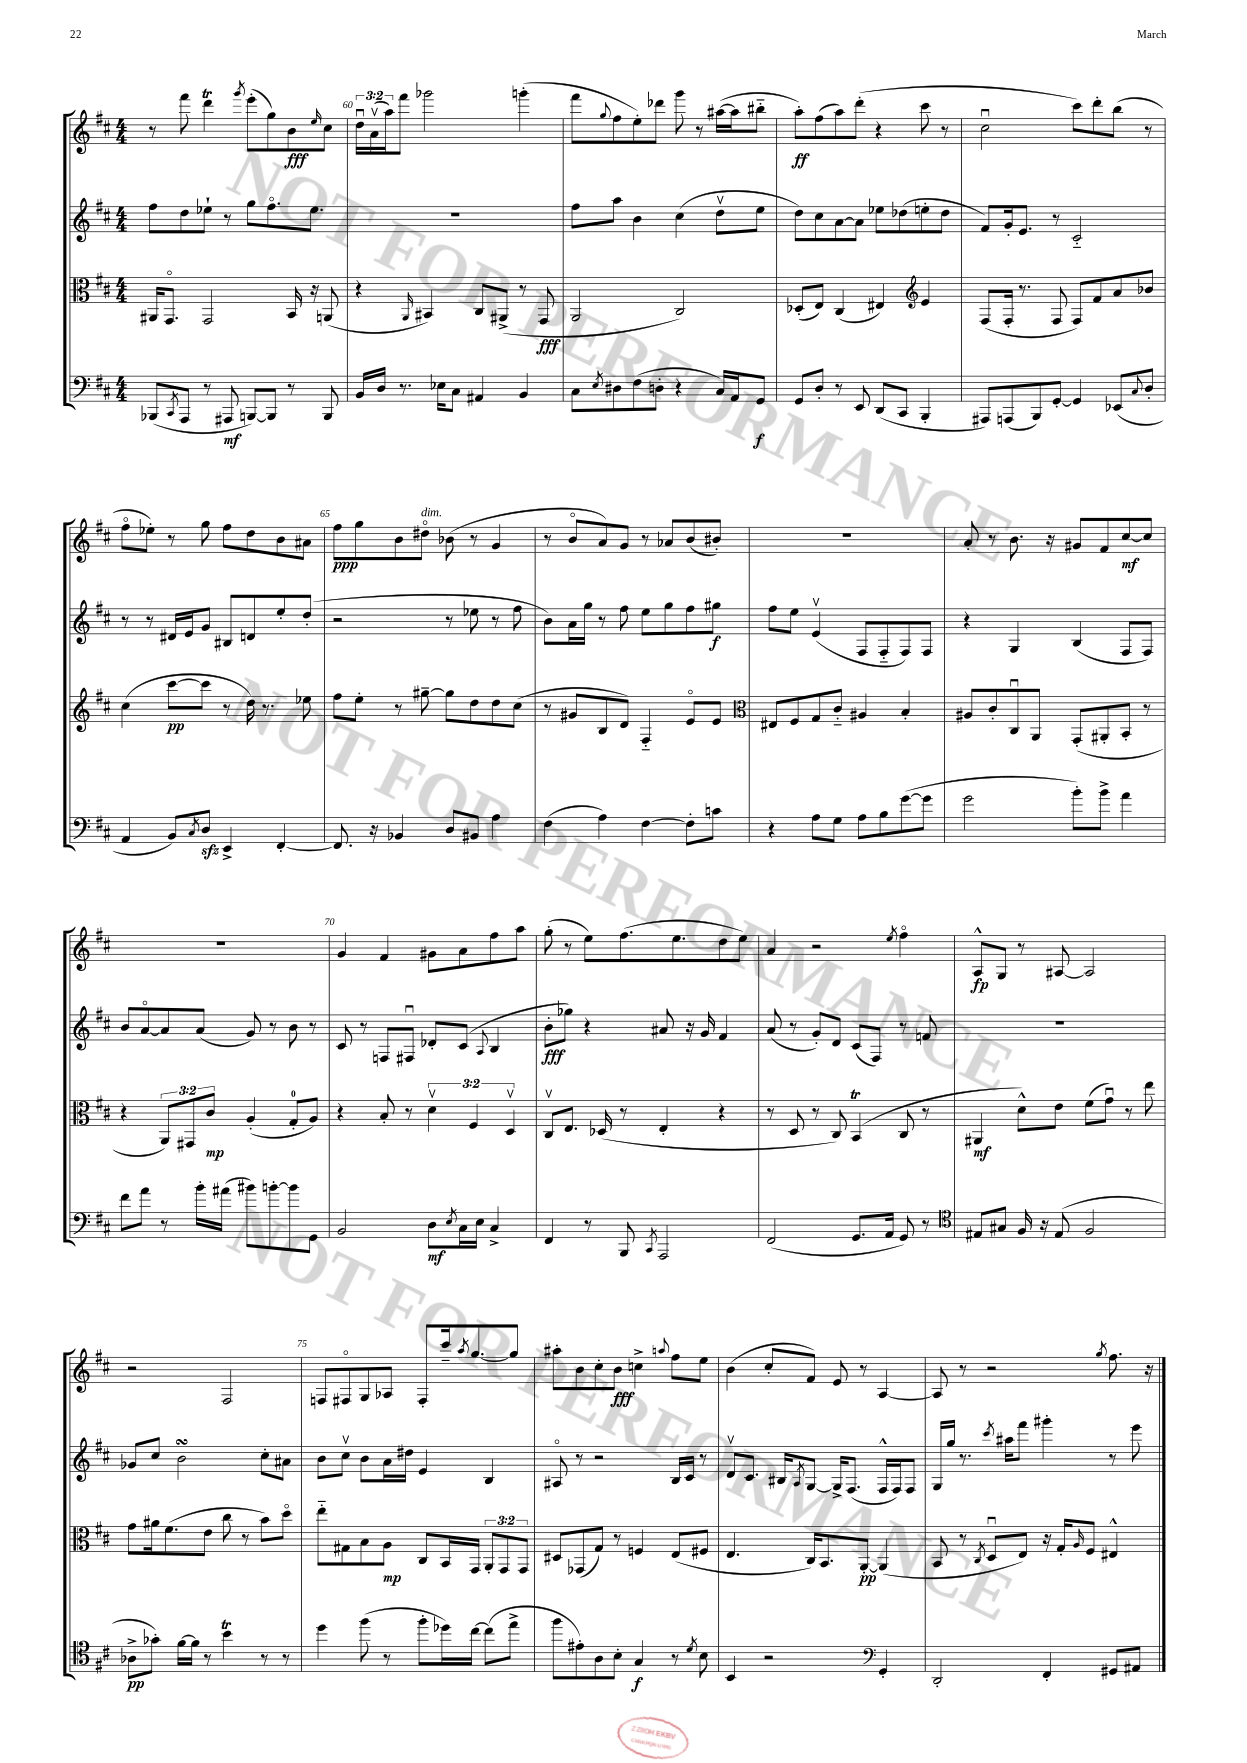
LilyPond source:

<<
\new StaffGroup <<
\new Staff = "s0" {
    \clef treble \key d \major \numericTimeSignature \time 4/4 \override Staff.TupletNumber.text = #tuplet-number::calc-fraction-text
    r8 fis'''8 d'''4\trill \acciaccatura { g'''8 } e'''8-.( g''8) b'8\fff \grace { e''16 } cis''8 |
    \tuplet 3/2 { d''16\downbow a'16\upbow( a''16) } fis'''8 ges'''2 g'''4-.( |
    fis'''8 \appoggiatura { g''8 } fis''8 e''8-.) des'''8 g'''8 r8 ais''16~( ais''16 bis''8-_ |
    a''8-.\ff) fis''8( a''8) d'''8-.( r4 cis'''8 r8 |
    cis''2\downbow cis'''8) d'''8-. b''8( r8 |
    fis''8\flageolet ees''8-.) r8 g''8 fis''8 d''8 b'8 ais'8 |
    fis''8\ppp g''8 b'8 dis''8\flageolet^\markup { \italic "dim." } bes'8( r8 g'4 |
    r8 b'8\flageolet a'8) g'8 r8 aes'8 b'8( bis'8-.) |
    R1 |
    a'8-. r8 b'8. r16 gis'8 fis'8 cis''8~\mf cis''8 |
    R1 |
    g'4 fis'4 gis'8 a'8 fis''8 a''8 |
    g''8-.( r8 e''8) fis''8.( e''8. d''8 e''8) |
    a'4 r2 \acciaccatura { e''8 } fis''4\flageolet |
    a8-^\fp g8 r8 ais8~ ais2 |
    r2 fis2 |
    f8 fis8\flageolet g8 aes8 fis8-. cis'''16-- \acciaccatura { a''8 } g''8.~ g''8 |
    ais''8-. b'8 cis''8-. b'8\fff c''4-> \appoggiatura { a''8 } fis''8 e''8 |
    b'4( cis''8-. fis'8) e'8 r8 a4~ |
    a8 r8 r2 \acciaccatura { g''8 } fis''8. r16 \bar "|." |
}
\new Staff = "s1" {
    \clef treble \key d \major \numericTimeSignature \time 4/4
    fis''8 d''8 ees''8-! r8 g''8 fis''8.\flageolet ees''8. |
    R1 |
    fis''8 a''8 b'4 cis''4( d''8\upbow e''8 |
    d''8) cis''8 a'8~ a'8 ees''8 des''8( e''8-. des''8 |
    fis'8) g'16-. e'8. r8 cis'2-_ |
    r8 r8 dis'16 e'16 g'8 bis8 d'8 e''8-. d''8-.( |
    r2 r8 ees''8 r8 fis''8 |
    b'8) a'16 g''16 r8 fis''8 e''8 g''8 fis''8 gis''8\f |
    fis''8 e''8 e'4\upbow( fis8 fis8-_ fis8) fis8 |
    r4 g4 b4( fis8 fis8) |
    b'8 a'8~\flageolet a'8 a'8( g'8) r8 b'8 r8 |
    cis'8 r8 f8 fis8\downbow des'8-. cis'8( \appoggiatura { a8 } b4 |
    b'8-.\fff ges''8) r4 ais'8 r16 g'16 fis'4 |
    a'8( r8 g'8-.) d'8 cis'8( fis8) r8 f'8 |
    R1 |
    ges'8 cis''8 b'2\turn cis''8-. ais'8 |
    b'8 cis''8\upbow b'8 a'16 dis''16 e'4 b4 |
    ais8\flageolet r8 r2 b16 cis'16 r8 |
    d'8\upbow cis'8. bis16 \acciaccatura { a8 } g8~ g16-> fis8.( fis16-^ fis16) fis8 |
    g16 g''16 r8. \acciaccatura { cis'''8 } ais''16 fis'''8 gis'''4-. r8 e'''8 \bar "|." |
}
\new Staff = "s2" {
    \clef alto \key d \major \numericTimeSignature \time 4/4 \override Staff.TupletNumber.text = #tuplet-number::calc-fraction-text
    ais,16 g,8.\flageolet g,2 b,16 r16 a,8( |
    r4 \grace { a,16 } bis,4) cis8 ais,8->( r8 g,8\fff |
    a,2 cis2) |
    des8-.( e8) cis4( eis4) \clef treble e'4 |
    fis8( fis16-. r8. fis8 fis8) fis'8 a'8 bes'8 |
    cis''4( cis'''8~\pp cis'''8 r8 d''16) r8. ees''8 |
    fis''8 e''8-. r8 gis''8~-- gis''8 d''8 d''8 cis''8( |
    r8 gis'8 b8 d'8) fis4-_ e'8\flageolet e'8 |
    \clef alto eis8 fis8 g8 cis'8-_ ais4 b4-. |
    ais8 cis'8-. cis8\downbow a,8 g,8-.( ais,8-. b,8-. r8 |
    r4 \tuplet 3/2 { a,8) gis,8 cis'8\mp } a4-.( g8-0-. a8) |
    r4 b8-. r8 \tuplet 3/2 { d'4\upbow fis4 d4\upbow } |
    cis8\upbow e8. des16( r8 e4-. r4 |
    r8 d8 r8 cis8) b,4\trill( cis8 r8 |
    ais,4\mf d'8-^) e'8 fis'8( g'8\downbow) r8 e''8 |
    g'8 ais'16 fis'8.( e'8 cis''8 r8 b'8) d''8\flageolet |
    e''8-_ gis8 b8 a8\mp cis8 b,16 g,16 \tuplet 3/2 { a,8-. g,8 g,8 } |
    dis8 ges,8( g8) r8 f4 e8( fis8 |
    e4. cis16) b,8. a,8~-.\pp a,4( |
    b,8 r8 \acciaccatura { cis8 } d8\downbow e8) r16 g16-. \grace { a16 } fis8 eis4-^ \bar "|." |
}
\new Staff = "s3" {
    \clef bass \key d \major \numericTimeSignature \time 4/4
    bes,,8( \acciaccatura { cis,8 } a,,8 r8 ais,,8\mf b,,8~) b,,8 r8 b,,8 |
    b,16 d16 r8. ees16 cis8 ais,4 b,4 |
    cis8 \acciaccatura { e8 } dis8 fis8( d8-. r4 cis16) a,16 g,8\f |
    g,8 d8-. r8 e,8 d,8( cis,8 b,,4-. |
    ais,,8) a,,8( b,,8) g,8~-. g,4 ees,8( \appoggiatura { cis8 } d8-. |
    a,4 b,8) \acciaccatura { cis8 } d8\sfz e,4-> fis,4~-. |
    fis,8. r16 bes,4 d8 bis,8 a4 |
    fis4( a4) fis4~ fis8-. c'8 |
    r4 a8 g8 a8 b8 g'8~( g'8 |
    g'2 b'8-.) b'8-> a'4 |
    fis'8 a'8 r8 b'16-. ais'16( bis'8) b'8~-. b'8 g,8 |
    b,2 d8\mf \acciaccatura { e8 } cis16 e16 cis4-> |
    fis,4 r8 b,,8 \acciaccatura { cis,8 } a,,2 |
    fis,2( g,8. a,16 g,8) r8 |
    \clef tenor eis8 gis8 fis16 r16 eis8( fis2 |
    aes8->\pp ges'8-.) fis'16~ fis'16 r8 b'4\trill r8 r8 |
    d''4 fis''8( r8 fis''8-. des''16) cis''16~ cis''8( e''8-> |
    fis''8 eis'8-.) a8 b8-. g4\f r8 \acciaccatura { d'8 } b8 |
    b,4 r2 \clef bass g,4-. |
    d,2-. fis,4-. gis,8 ais,8 \bar "|." |
}
>>
>>
\layout { \context { \Score currentBarNumber = #59 \override BarNumber.break-visibility = ##(#f #t #t) barNumberVisibility = #(every-nth-bar-number-visible 5) } }
